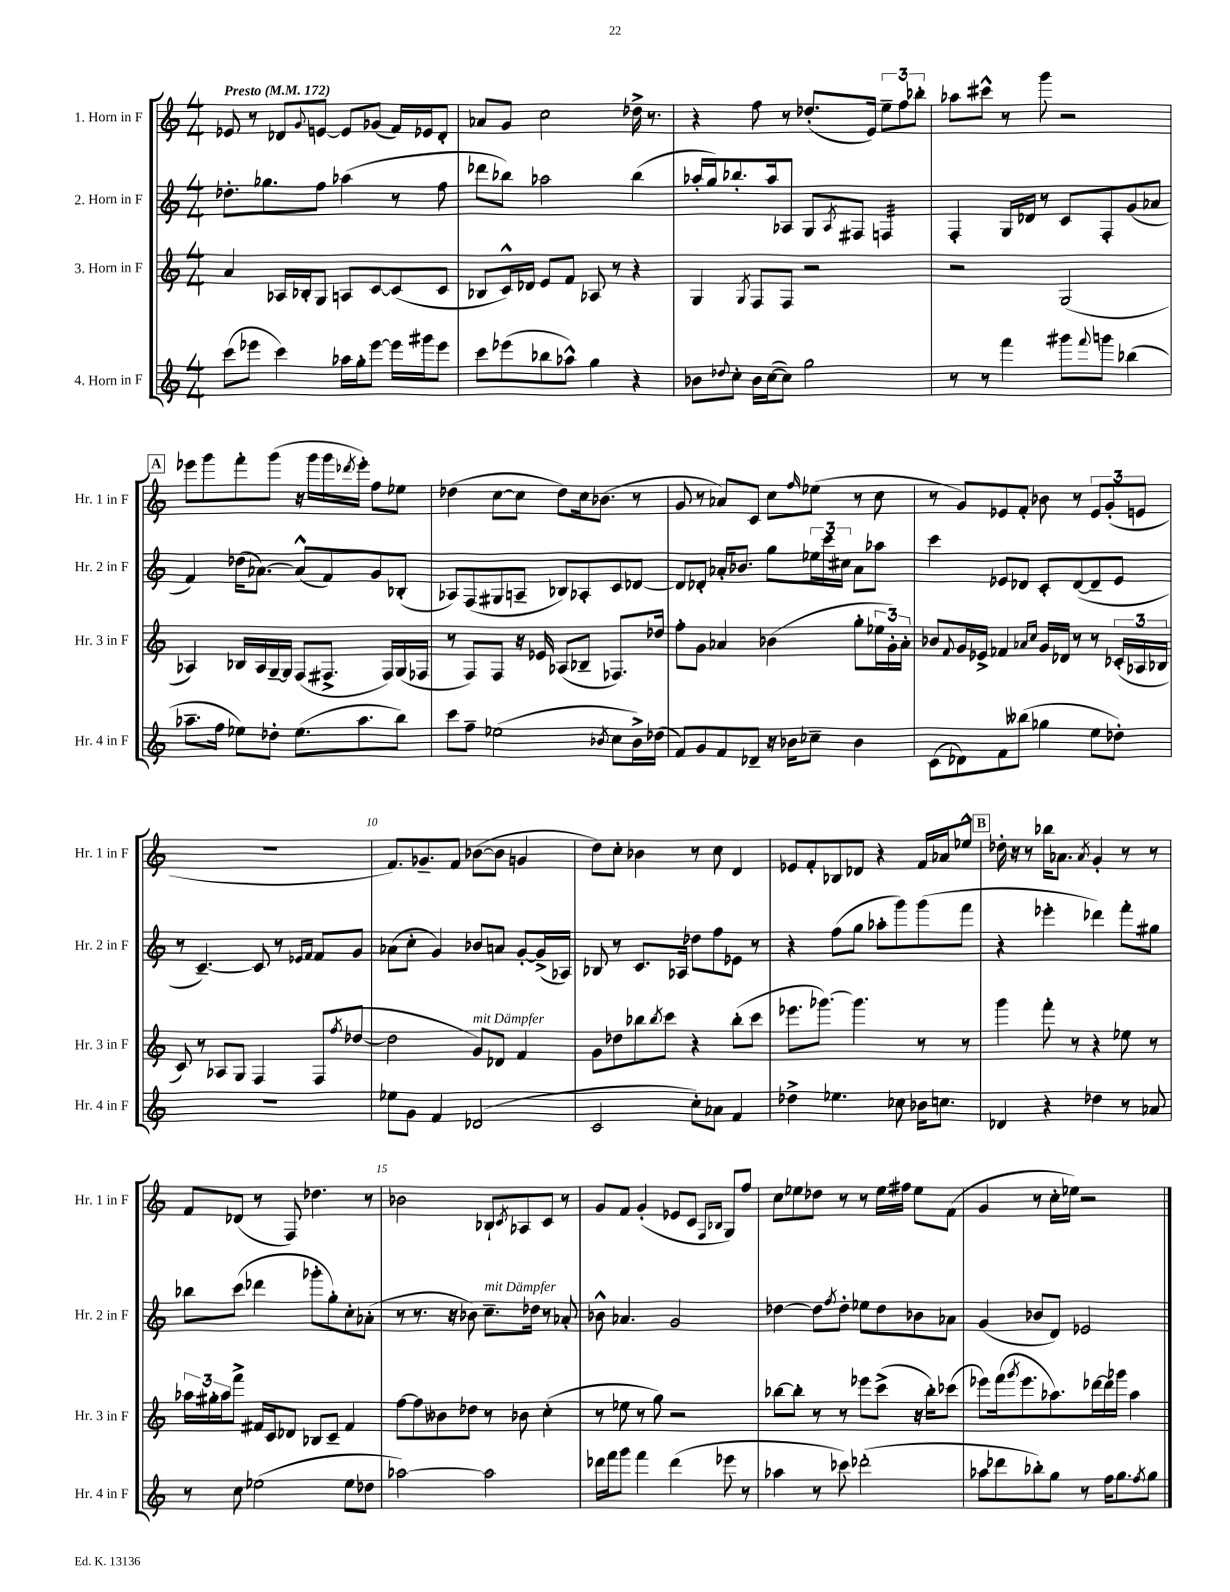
<<
\new StaffGroup <<
\new Staff = "s0" \with { instrumentName = "1. Horn in F" shortInstrumentName = "Hr. 1 in F" } {
    \clef treble \key c \major \numericTimeSignature \time 4/4 \tempo "Presto" 4 = 172
    ees'8 r8 des'8 \appoggiatura { g'8 } e'8~ e'8 ges'8( f'16) ees'16 des'8-. |
    aes'8 g'8 c''2 des''16-> r8. |
    r4 f''8 r8 des''8.-.( e'16) \tuplet 3/2 { e''8-- f''8 bes''8-. } |
    aes''8 cis'''8-^ r8 g'''8 r2 |
    \mark \markup { \box "A" } ees'''8 g'''8 f'''8-. g'''8( r16 g'''16 g'''16 \acciaccatura { des'''8 } ees'''16-.) f''8 ees''8 |
    des''4( c''8~ c''8 des''8) c''16 bes'8.( r8 |
    g'8 r8 aes'8) c'8 c''8 \grace { f''16 } ees''8( r8 c''8 |
    r8 g'8) ees'8 f'8-. bes'8 r8 \tuplet 3/2 { ees'8 g'8-.( e'8 } |
    R1 |
    f'8.) ges'8.-- f'8 bes'8~( bes'8 g'4 |
    d''8) c''8-. bes'4 r8 c''8 d'4 |
    ees'8 f'8-. bes8 des'8 r4 f'16 aes'16 ees''8-^ |
    \mark \markup { \box "B" } des''16-. r16 r8 bes''16 aes'8. \acciaccatura { aes'8 } g'4-. r8 r8 |
    f'8 des'8( r8 f8) des''4. r8 |
    bes'2 bes8-! \acciaccatura { c'8 } aes8 c'8 r8 |
    g'8 f'8 g'4-.( ees'8 c'8 \grace { f16 bes16 } g8) f''8 |
    c''8 ees''8 des''8 r8 r8 ees''16 fis''16 ees''8 f'8( |
    g'4 r8 c''16-. ees''16) r2 \bar "|." |
}
\new Staff = "s1" \with { instrumentName = "2. Horn in F" shortInstrumentName = "Hr. 2 in F" } {
    \clef treble \key c \major \numericTimeSignature \time 4/4
    des''8.-. ges''8. f''8 aes''4( r8 f''8 |
    des'''8 bes''8) aes''2 bes''4( |
    aes''16-. g''16) bes''8.-. aes''16 aes8 g8 \acciaccatura { aes8 } fis8 f4:32 |
    f4-. g16 des'16 r8 c'8 f8-. g'8( aes'8 |
    \mark \markup { \box "A" } f'4) des''16( aes'8.~) aes'8-^( f'8) g'8 bes8-.( |
    aes8) f8( gis8 a8-- bes8) aes8-. c'8 des'8~ |
    des'8 des'8-. aes'16-. bes'8. g''8 \tuplet 3/2 { ees''16 c'''16 cis''16 } aes'8 aes''8 |
    c'''4 ees'8 des'8 c'8-. des'8~( des'8-- ees'8 |
    r8 c'4.~--) c'8 r8 \grace { ees'16 f'16 } f'8 g'8 |
    aes'8( c''8-. g'4) bes'8 a'8 g'8~-. g'16->( aes16) |
    bes8 r8 c'8. aes16 des''8 f''8 ees'8 r8 |
    r4 f''8( g''8 aes''8-. g'''8) g'''8( f'''8 |
    \mark \markup { \box "B" } r4 ees'''4-. des'''4) f'''8-. gis''8 |
    bes''8 c'''8( des'''4 ges'''8-. g''8-.) c''8-. aes'8-.( |
    r8 r8. r16 bes'8) c''8.--^\markup { \italic "mit Dämpfer" } des''16 r8 aes'8-. |
    bes'8-^ aes'4. g'2 |
    des''4~ des''8 \acciaccatura { f''8 } des''8-. ees''8 des''8 bes'8 aes'8 |
    g'4( bes'8 d'8) ees'2 \bar "|." |
}
\new Staff = "s2" \with { instrumentName = "3. Horn in F" shortInstrumentName = "Hr. 3 in F" } {
    \clef treble \key c \major \numericTimeSignature \time 4/4
    a'4 aes16 bes16-. g8 a8 c'8~ c'8( c'8 |
    bes8 c'16-^) des'16 e'8 f'8 aes8 r8 r4 |
    g4 \acciaccatura { g8 } f8 f8 r2 |
    r2 g2( |
    \mark \markup { \box "A" } aes4) bes16 aes16 g16~-- g16 f8( fis8.-> fis16) g16( fes16 |
    r8 f8) f8 r16 ees'16 aes8( bes8-- fes8.) des''16 |
    f''8-. g'8 aes'4 bes'4( g''8-. \tuplet 3/2 { ees''16 g'16-.) aes'16-. } |
    bes'8 \appoggiatura { f'8 } g'16 ees'16-> fes'4 \grace { aes'16 c''16 } g'16 des'16 r8 r8 \tuplet 3/2 { ces'16-.( aes16 bes16 } |
    c'8) r8 aes8 g8 f4 f8( \acciaccatura { f''8 } des''8~ |
    des''2 g'8^\markup { \italic "mit Dämpfer" }) des'8 f'4 |
    g'8 des''8 bes''8 \acciaccatura { bes''8 } c'''8 r4 bes''8-.( c'''8 |
    ees'''8. ges'''8.~) ges'''4. r8 r8 |
    \mark \markup { \box "B" } g'''4 f'''8-. r8 r4 ees''8 r8 |
    \tuplet 3/2 { aes''16 gis''16-. aes''16 } f'''8-> fis'16 c'16 des'8 bes8 c'8-- fis'4 |
    f''8~ f''8 beses'8 des''8 r8 bes'8 c''4-.( |
    r8 ees''8 r8 g''8) r2 |
    bes''8~ bes''8-. r8 r8 ees'''8 c'''8->( r16 bes''16-.) ces'''8( |
    ees'''8) f'''16( \acciaccatura { g'''8 } ees'''8. aes''8.) des'''16~ des'''16 ges'''16 aes''4 \bar "|." |
}
\new Staff = "s3" \with { instrumentName = "4. Horn in F" shortInstrumentName = "Hr. 4 in F" } {
    \clef treble \key c \major \numericTimeSignature \time 4/4
    c'''8( ees'''8 c'''4) aes''16 g''16-. ees'''8~ ees'''16 gis'''16 ees'''8 |
    c'''8 ees'''8( bes''8 aes''8-^) g''4 r4 |
    bes'8 \appoggiatura { des''8 } c''8-. bes'16 c''16~( c''8) g''2 |
    r8 r8 f'''4 gis'''8 \appoggiatura { f'''8 } g'''8 bes''4( |
    \mark \markup { \box "A" } aes''8.-- f''16 ees''8) des''8-. ees''8.( aes''8. b''8) |
    c'''8 f''8-- ees''2( \acciaccatura { bes'8 } c''8 bes'16->) des''16( |
    f'8) g'8 f'8 des'8-- r16 bes'16 ces''8-- bes'4 |
    c'8( des'8) f'8 beses''8( ges''4 e''8 des''8-.) |
    R1 |
    ees''8 g'8 f'4 des'2( |
    c'2 c''8-.) aes'8 f'4 |
    des''4-> ees''4. ces''8 bes'16 c''8. |
    \mark \markup { \box "B" } des'4 r4 des''4 r8 aes'8 |
    r8 c''8 ees''2( ees''8 des''8 |
    aes''2~) aes''2 |
    des'''16 f'''16 g'''8 f'''4 des'''4( ees'''8 r8 |
    aes''4 r8 ces'''8) des'''2-.( |
    aes''8 des'''8 bes''8-.) g''8 r8 f''16 g''8. \acciaccatura { f''8 } g''8 \bar "|." |
}
>>
>>
\layout { \context { \Score \override BarNumber.break-visibility = ##(#f #t #t) barNumberVisibility = #(every-nth-bar-number-visible 5) } }
